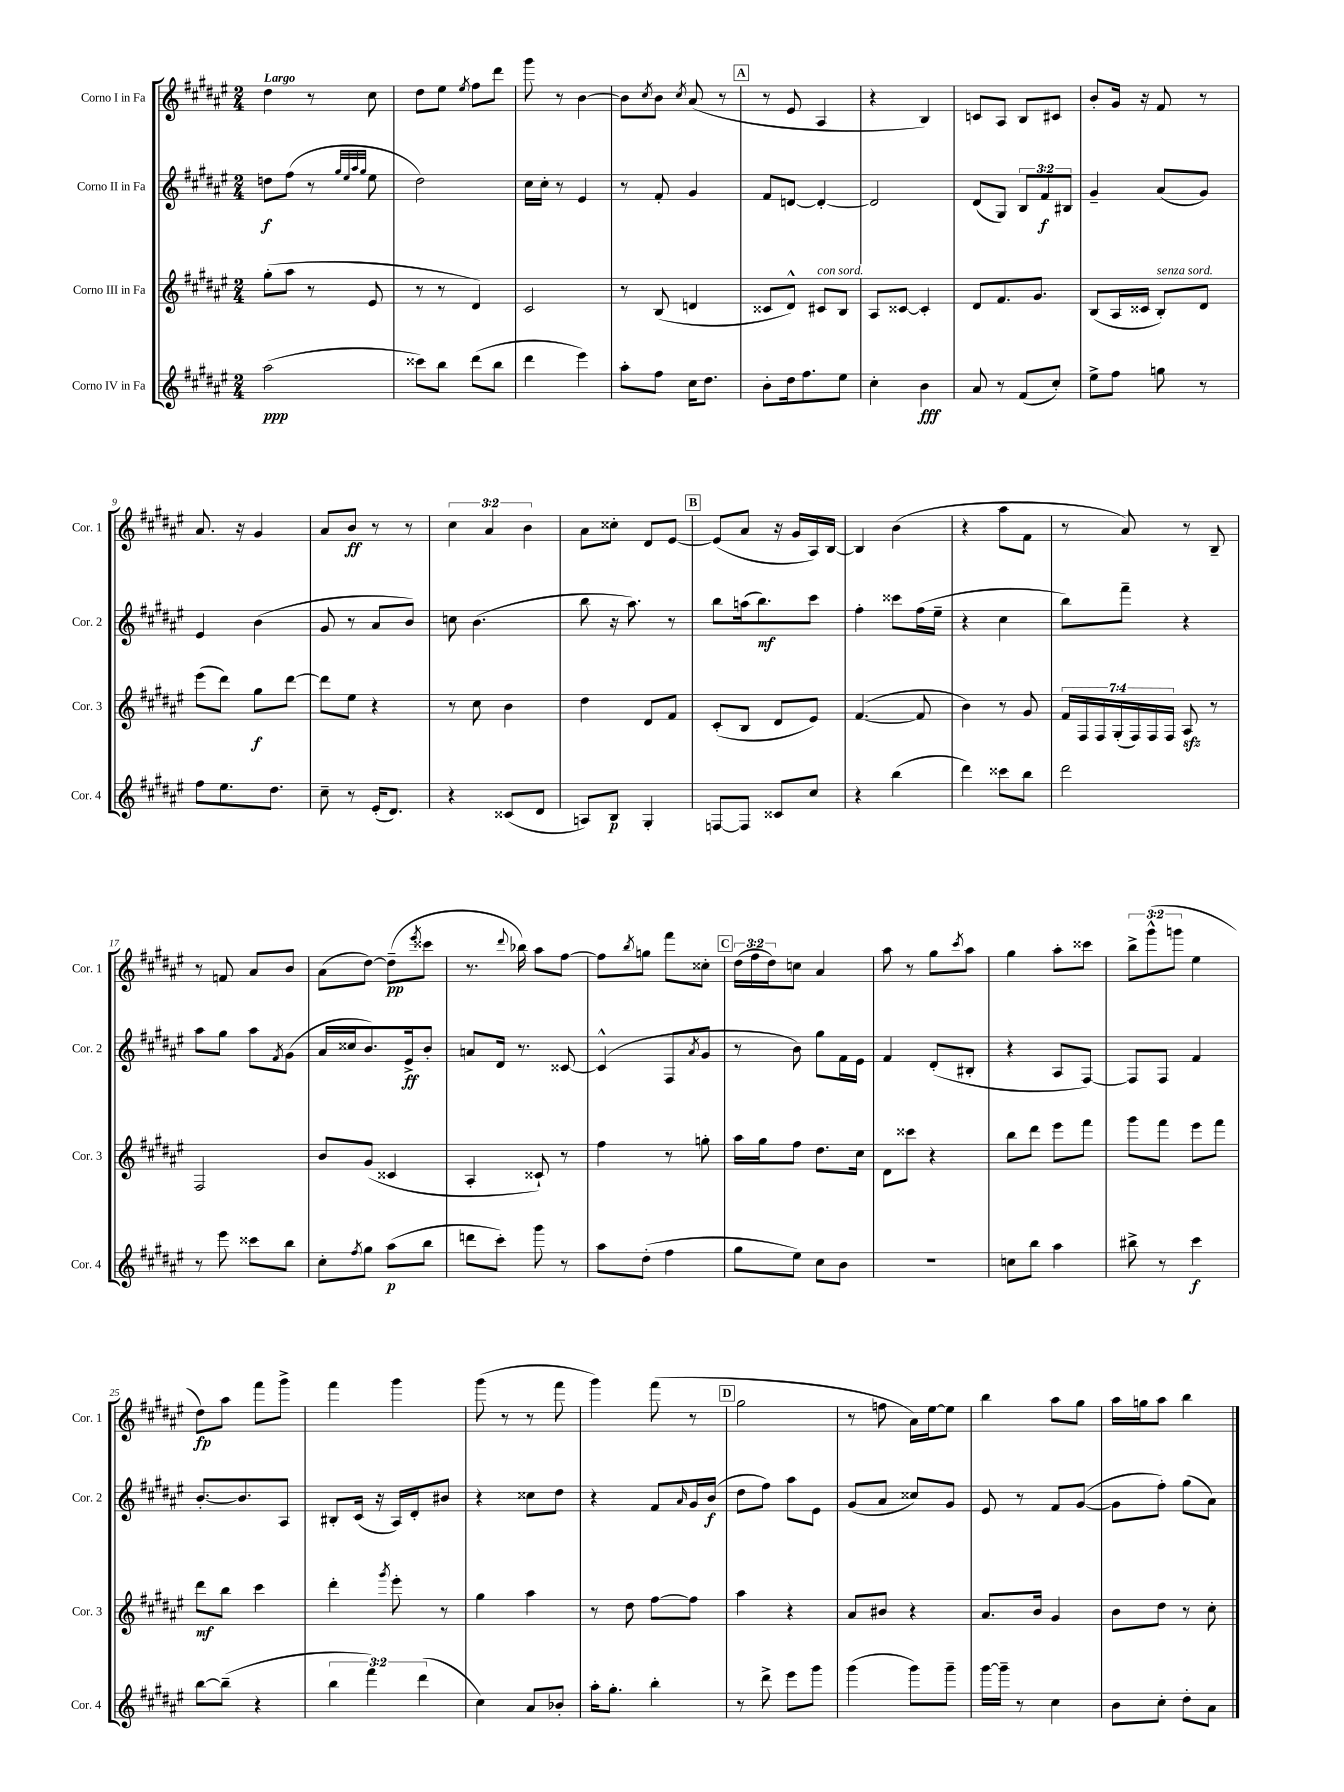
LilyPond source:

<<
\new StaffGroup <<
\new Staff = "s0" \with { instrumentName = "Corno I in Fa" shortInstrumentName = "Cor. 1" } {
    \clef treble \key fis \major \numericTimeSignature \time 2/4 \override Staff.TupletNumber.text = #tuplet-number::calc-fraction-text \tempo "Largo"
    dis''4 r8 cis''8 |
    dis''8 eis''8 \acciaccatura { eis''8 } fis''8 dis'''8 |
    gis'''8 r8 b'4~ |
    b'8 \acciaccatura { cis''8 } b'8 \acciaccatura { cis''8 } ais'8( r8 |
    \mark \markup { \box "A" } r8 eis'8 ais4 |
    r4 b4) |
    c'8 ais8 b8 cis'8 |
    b'8-. gis'16 r16 fis'8 r8 |
    ais'8. r16 gis'4 |
    ais'8 b'8\ff r8 r8 |
    \tuplet 3/2 { cis''4 ais'4 b'4 } |
    ais'8 cisis''8-. dis'8 eis'8~ |
    \mark \markup { \box "B" } eis'8( ais'8 r16 gis'16 ais16) b16~ |
    b4 b'4( |
    r4 ais''8 fis'8 |
    r8 ais'8) r8 b8-- |
    r8 f'8 ais'8 b'8 |
    ais'8( dis''8~) dis''8--\pp( \acciaccatura { eis'''8 } cisis'''8 |
    r8. \appoggiatura { dis'''8 } bes''16) ais''8 fis''8~ |
    fis''8 \acciaccatura { b''8 } g''8 fis'''8 cisis''8-. |
    \mark \markup { \box "C" } \tuplet 3/2 { dis''16( fis''16 dis''16) } c''8 ais'4 |
    ais''8 r8 gis''8 \acciaccatura { cis'''8 } ais''8 |
    gis''4 ais''8-. cisis'''8 |
    \tuplet 3/2 { b''8-> gis'''8-^( g'''8 } eis''4 |
    dis''8\fp) ais''8 fis'''8 gis'''8-> |
    fis'''4 gis'''4 |
    gis'''8( r8 r8 fis'''8 |
    gis'''4) fis'''8( r8 |
    \mark \markup { \box "D" } gis''2 |
    r8 f''8 ais'16) eis''16~ eis''8 |
    b''4 ais''8 gis''8 |
    ais''16 g''16 ais''8 b''4 \bar "|." |
}
\new Staff = "s1" \with { instrumentName = "Corno II in Fa" shortInstrumentName = "Cor. 2" } {
    \clef treble \key fis \major \numericTimeSignature \time 2/4 \override Staff.TupletNumber.text = #tuplet-number::calc-fraction-text
    d''8\f fis''8( r8 \grace { gis''32 eis''32 ais''32 gis''32 } eis''8 |
    dis''2) |
    cis''16 cis''16-. r8 eis'4 |
    r8 fis'8-. gis'4 |
    \mark \markup { \box "A" } fis'8 d'8~ d'4~-. |
    d'2 |
    dis'8( gis8) \tuplet 3/2 { b8 fis'8\f bis8 } |
    gis'4-- ais'8( gis'8) |
    eis'4 b'4( |
    gis'8 r8 ais'8 b'8) |
    c''8 b'4.( |
    b''8 r16 ais''8.) r8 |
    \mark \markup { \box "B" } b''8 a''16( b''8.\mf) cis'''8 |
    fis''4-. cisis'''8 fis''16( eis''16-- |
    r4 cis''4 |
    b''8) fis'''8-- r4 |
    ais''8 gis''8 ais''8 \acciaccatura { fis'8 } gis'8( |
    ais'16 cisis''16 b'8.) eis'16->\ff b'8-. |
    a'8 dis'16 r8. cisis'8~ |
    cisis'4-^( fis8 \acciaccatura { ais'8 } gis'8 |
    \mark \markup { \box "C" } r8 b'8) gis''8 fis'16 eis'16 |
    fis'4 dis'8-.( bis8-. |
    r4 ais8 fis8~) |
    fis8 fis8 fis'4 |
    b'8.~-. b'8. ais8 |
    bis8-. cis'16( r16 ais16) dis'16-. bis'8 |
    r4 cisis''8 dis''8 |
    r4 fis'8 \grace { ais'16 } gis'16 b'16\f( |
    \mark \markup { \box "D" } dis''8 fis''8) ais''8 eis'8 |
    gis'8( ais'8 cisis''8) gis'8 |
    eis'8 r8 fis'8 gis'8~( |
    gis'8 fis''8-.) gis''8( ais'8) \bar "|." |
}
\new Staff = "s2" \with { instrumentName = "Corno III in Fa" shortInstrumentName = "Cor. 3" } {
    \clef treble \key fis \major \numericTimeSignature \time 2/4 \override Staff.TupletNumber.text = #tuplet-number::calc-fraction-text
    gis''8-.( ais''8 r8 eis'8 |
    r8 r8 dis'4) |
    cis'2 |
    r8 b8( d'4 |
    \mark \markup { \box "A" } cisis'8 dis'8-^) cis'8^\markup { \italic "con sord." } b8 |
    ais8 cisis'8~ cisis'4-. |
    dis'8 fis'8. gis'8. |
    b8( ais16 cisis'16 b8-.^\markup { \italic "senza sord." }) dis'8 |
    eis'''8( dis'''8) gis''8\f dis'''8~ |
    dis'''8 eis''8 r4 |
    r8 cis''8 b'4 |
    dis''4 dis'8 fis'8 |
    \mark \markup { \box "B" } cis'8-.( b8 dis'8 eis'8) |
    fis'4.~( fis'8 |
    b'4) r8 gis'8 |
    \tuplet 7/4 { fis'16 fis16 fis16 gis16-.( fis16) fis16 fis16 } ais8\sfz r8 |
    fis2 |
    b'8 gis'8( cisis'4 |
    ais4-. cisis'8-!) r8 |
    fis''4 r8 g''8-. |
    \mark \markup { \box "C" } ais''16 gis''16 fis''8 dis''8. cis''16 |
    dis'8 cisis'''8 r4 |
    b''8 dis'''8 eis'''8 fis'''8 |
    gis'''8 fis'''8 eis'''8 fis'''8 |
    dis'''8\mf b''8 cis'''4 |
    dis'''4-. \acciaccatura { gis'''8 } eis'''8-. r8 |
    gis''4 ais''4 |
    r8 dis''8 fis''8~ fis''8 |
    \mark \markup { \box "D" } ais''4 r4 |
    ais'8 bis'8 r4 |
    ais'8. b'16 gis'4 |
    b'8 dis''8 r8 cis''8-. \bar "|." |
}
\new Staff = "s3" \with { instrumentName = "Corno IV in Fa" shortInstrumentName = "Cor. 4" } {
    \clef treble \key fis \major \numericTimeSignature \time 2/4 \override Staff.TupletNumber.text = #tuplet-number::calc-fraction-text
    ais''2\ppp( |
    cisis'''8) b''8 dis'''8( b''8 |
    dis'''4 eis'''4) |
    ais''8-. fis''8 cis''16 dis''8. |
    \mark \markup { \box "A" } b'8-. dis''16 fis''8. eis''8 |
    cis''4-. b'4\fff |
    ais'8 r8 fis'8( cis''8-.) |
    eis''8-> fis''8 g''8 r8 |
    fis''8 eis''8. dis''8. |
    cis''8-- r8 eis'16-.( dis'8.) |
    r4 cisis'8( dis'8 |
    a8) b8\p gis4-. |
    \mark \markup { \box "B" } f8~ f8 cisis'8 cis''8 |
    r4 b''4( |
    dis'''4) cisis'''8 b''8 |
    dis'''2 |
    r8 eis'''8 cisis'''8 b''8 |
    cis''8-. \acciaccatura { fis''8 } gis''8 ais''8\p( b''8 |
    d'''8 cis'''8-.) gis'''8 r8 |
    ais''8 dis''8-.( fis''4 |
    \mark \markup { \box "C" } gis''8 eis''8) cis''8 b'8 |
    R2 |
    c''8 b''8 ais''4 |
    bis''8-> r8 cis'''4\f |
    b''8~ b''8--( r4 |
    \tuplet 3/2 { b''4 fis'''4) dis'''4( } |
    cis''4) ais'8 bes'8-. |
    ais''16-. gis''8.-. b''4-. |
    \mark \markup { \box "D" } r8 dis'''8-> eis'''8 gis'''8 |
    gis'''4( gis'''8) gis'''8-- |
    gis'''16~ gis'''16-- r8 cis''4 |
    b'8 cis''8-. dis''8-. ais'8 \bar "|." |
}
>>
>>
